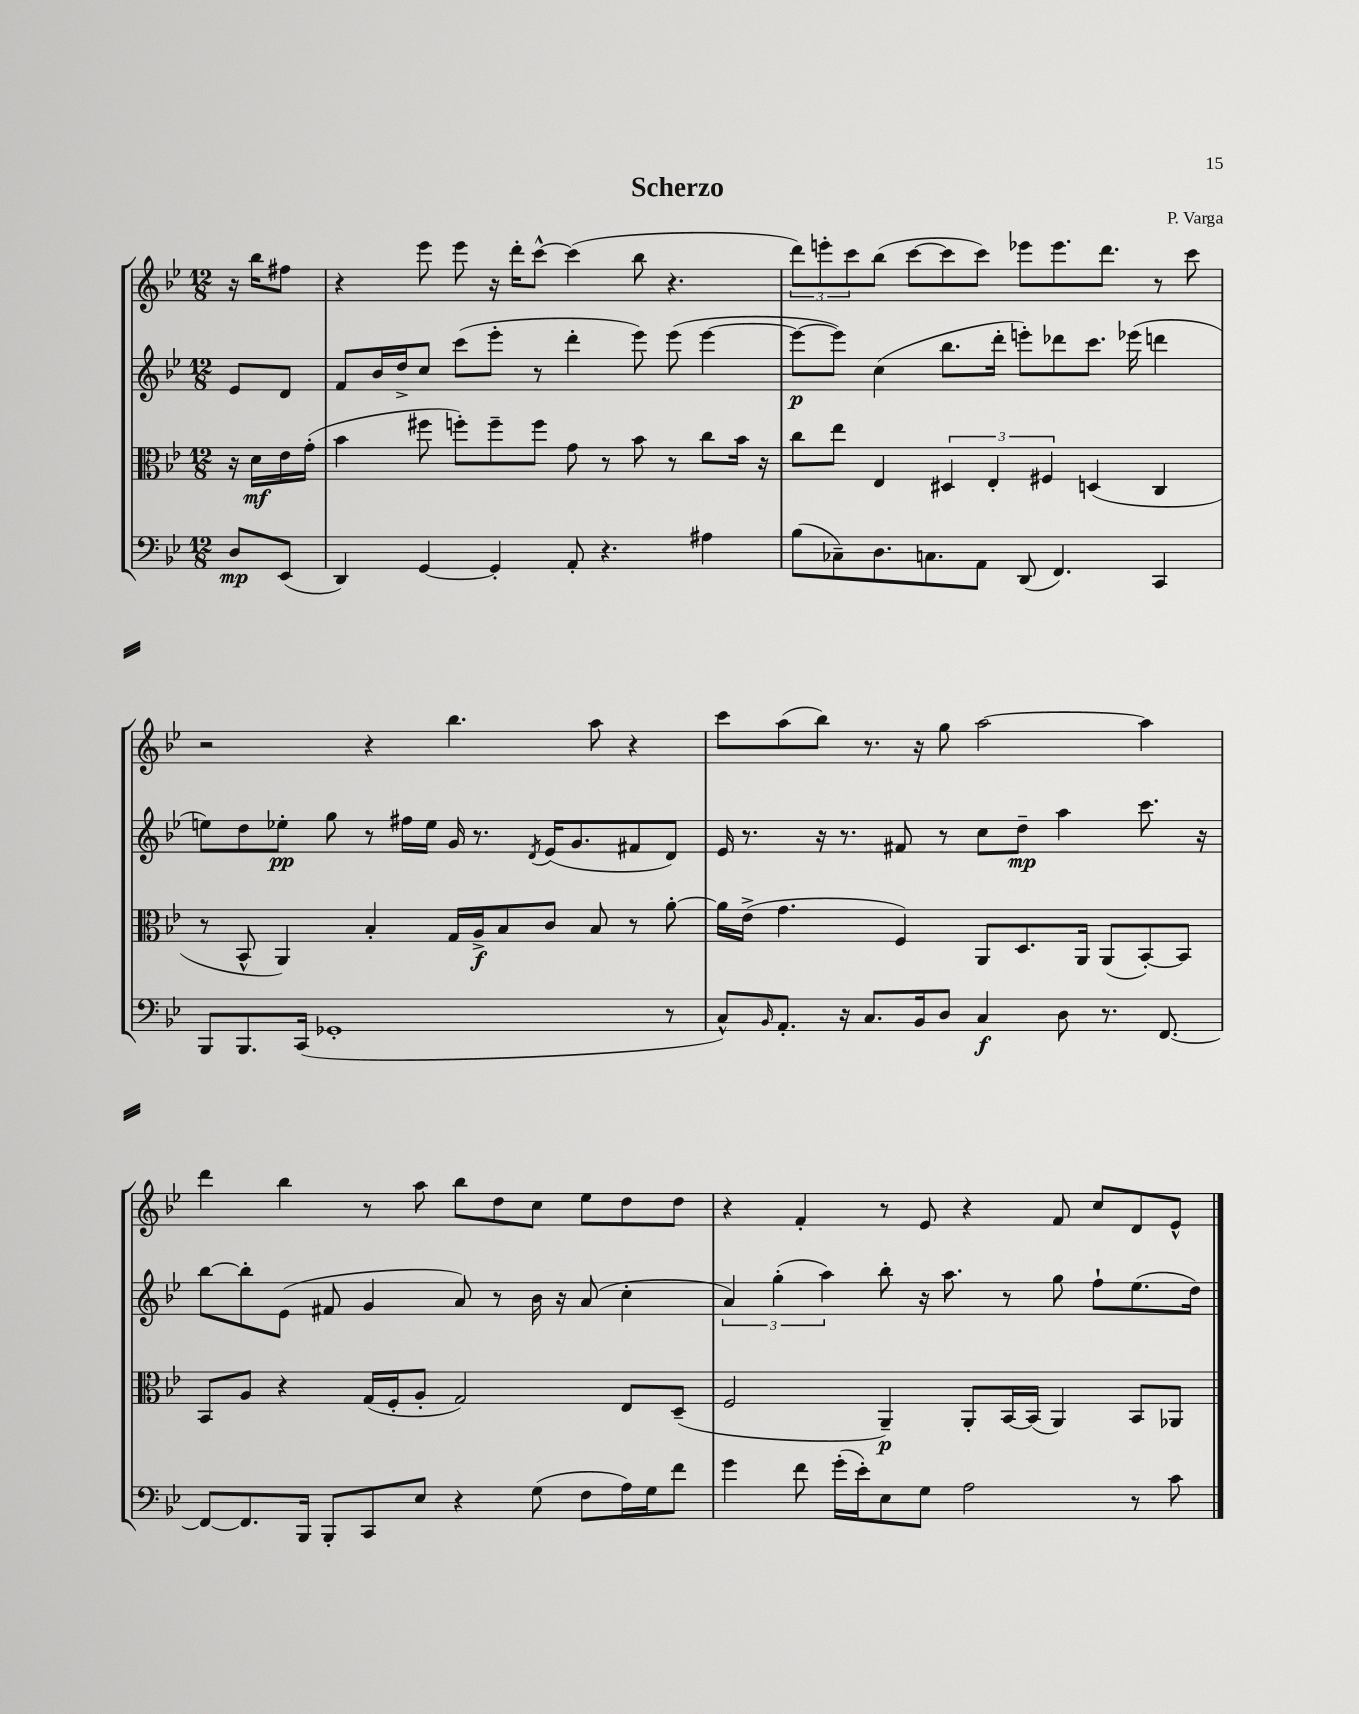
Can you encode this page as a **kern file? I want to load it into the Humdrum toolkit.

**kern	**dynam	**kern	**dynam	**kern	**dynam	**kern
*part4	*part4	*part3	*part3	*part2	*part2	*part1
*staff4	*staff4	*staff3	*staff3	*staff2	*staff2	*staff1
*clefF4	*	*clefC3	*	*clefG2	*	*clefG2
*k[b-e-]	*	*k[b-e-]	*	*k[b-e-]	*	*k[b-e-]
*M12/8	*	*M12/8	*	*M12/8	*	*M12/8
=	=	=	=	=	=	=
8D/L	mp	16r	.	8e-/L	.	16r
.	.	16d\LL	mf	.	.	16bb-\KL
(8EE-/J	.	16e-\	.	8d/J	.	8ff#X\J
.	.	(16g'\JJ	.	.	.	.
=1	=1	=1	=1	=1	=1	=1
4DD/)	.	4b-\	.	8f/L	.	4r
.	.	.	.	16b-/L	.	.
.	.	.	.	16dd^/J	.	.
[4GG/	.	8ff#X\	.	8cc/J	.	8eee-\
.	.	8ffn'\L)	.	(8ccc\L	.	8eee-\
4GG'/]	.	8ff~\	.	8eee-'\J	.	16r
.	.	.	.	.	.	16ddd'\KL
.	.	8ff\J	.	8r	.	[8ccc^^\J
8AA'/	.	8g\	.	4ddd'\	.	(4ccc\]
4.r	.	8r	.	.	.	.
.	.	8b-\	.	8eee-\)	.	8bb-\
.	.	8r	.	(8eee-\	.	4.r
4A#X\	.	8cc\L	.	[4eee-\	.	.
.	.	16b-\Jk	.	.	.	.
.	.	16r	.	.	.	.
=2	=2	=2	=2	=2	=2	=2
(8B-\L	.	8cc\L	.	8eee-\L_	p	12ddd\L)
.	.	.	.	.	.	12eeen'\
8C-X~\)	.	8ee-\J	.	8eee-\J])	.	.
.	.	.	.	.	.	12ccc\
8.D\	.	4E-/	.	(4cc\	.	(8bb-\J
.	.	.	.	.	.	[8ccc\L
8.Cn\	.	.	.	.	.	.
.	.	6D#X/	.	8.bb-\L	.	8ccc\]
8AA\J	.	.	.	.	.	8ccc\J)
.	.	6E-'/	.	.	.	.
.	.	.	.	16ddd'\Jk	.	.
(8DD/	.	.	.	8eeen'\L)	.	8eee-X\L
.	.	6F#X/	.	.	.	.
4.FF/)	.	.	.	8ddd-X\	.	8.eee-\
.	.	(4Dn/	.	8.ccc\J	.	.
.	.	.	.	.	.	8.ddd\J
.	.	.	.	(16eee-X\	.	.
4CC/	.	4C/	.	4dddn\	.	8r
.	.	.	.	.	.	8ccc\
!!LO:LB:g=z
=3	=3	=3	=3	=3	=3	=3
8BBB-/L	.	8r	.	8een\L)	.	2r
8.BBB-/	.	8BB-^^/	.	8dd\	.	.
.	.	4AA/)	.	8ee-X'\J	pp	.
(16CC/Jk	.	.	.	.	.	.
1GG-X'	.	.	.	8gg\	.	.
.	.	4B-'/	.	8r	.	4r
.	.	.	.	16ff#X\LL	.	.
.	.	.	.	16ee-\JJ	.	.
.	.	16G/LL	.	16g/	.	4.bb-\
.	.	16A^/J	f	8.r	.	.
.	.	8B-/	.	.	.	.
.	.	.	.	8qd/	.	.
.	.	8c/J	.	(16e-/KL	.	.
.	.	.	.	8.g/	.	.
.	.	8B-/	.	.	.	8aa\
.	.	8r	.	8f#X/	.	4r
8r	.	[8a'\	.	8d/J)	.	.
=4	=4	=4	=4	=4	=4	=4
8C^^/L)	.	16a\LL]	.	16e-/	.	8ccc\L
.	.	(16e-^\JJ	.	8.r	.	.
16qqBB-/	.	.	.	.	.	.
8.AA'/J	.	4.g\	.	.	.	(8aa\
.	.	.	.	16r	.	8bb-\J)
16r	.	.	.	8.r	.	.
8.C/L	.	.	.	.	.	8.r
.	.	4F/)	.	8f#X/	.	.
16BB-/k	.	.	.	.	.	16r
8D/J	.	.	.	8r	.	8gg\
4C/	f	8AA/L	.	8cc\L	.	[2aa\
.	.	8.D/	.	8dd~\J	mp	.
8D\	.	.	.	4aa\	.	.
.	.	16AA/Jk	.	.	.	.
8.r	.	(8AA/L	.	.	.	.
.	.	[8BB-'/)	.	8.ccc\	.	4aa\]
[8.FF/	.	.	.	.	.	.
.	.	8BB-/J]	.	.	.	.
.	.	.	.	16r	.	.
!!LO:LB:g=z
=5	=5	=5	=5	=5	=5	=5
8FF/L_	.	8BB-/L	.	[8bb-\L	.	4ddd\
8.FF/]	.	8A/J	.	8bb-'\]	.	.
.	.	4r	.	(8e-\J	.	4bb-\
16BBB-/Jk	.	.	.	.	.	.
8BBB-'/L	.	.	.	8f#X/	.	.
8CC/	.	(16G/LL	.	4g/	.	8r
.	.	16F'/J	.	.	.	.
8E-/J	.	8A'/J	.	.	.	8aa\
4r	.	2G/)	.	8a/)	.	8bb-\L
.	.	.	.	8r	.	8dd\
(8G\	.	.	.	16b-\	.	8cc\J
.	.	.	.	16r	.	.
8F\L	.	.	.	(8a/	.	8ee-\L
16A\L)	.	8E-/L	.	4cc'\	.	8dd\
16G\J	.	.	.	.	.	.
8f\J	.	(8D~/J	.	.	.	8dd\J
=6	=6	=6	=6	=6	=6	=6
4g\	.	2F/	.	6a/)	.	4r
.	.	.	.	(6gg'\	.	.
8f\	.	.	.	.	.	4f'/
.	.	.	.	6aa\)	.	.
(16g'\LL	.	.	.	.	.	.
16e-'\J)	.	.	.	.	.	.
8E-\	.	4AA~/)	p	8bb-'\	.	8r
8G\J	.	.	.	16r	.	8e-/
.	.	.	.	8.aa\	.	.
2A\	.	8AA'/L	.	.	.	4r
.	.	[16BB-/L	.	8r	.	.
.	.	(16BB-/JJ]	.	.	.	.
.	.	4AA/)	.	8gg\	.	8f/
.	.	.	.	8ff`\L	.	8cc/L
8r	.	8BB-/L	.	(8.ee-\	.	8d/
8c\	.	8AA-X/J	.	.	.	8e-^^/J
.	.	.	.	16dd\Jk)	.	.
==	==	==	==	==	==	==
*-	*-	*-	*-	*-	*-	*-
